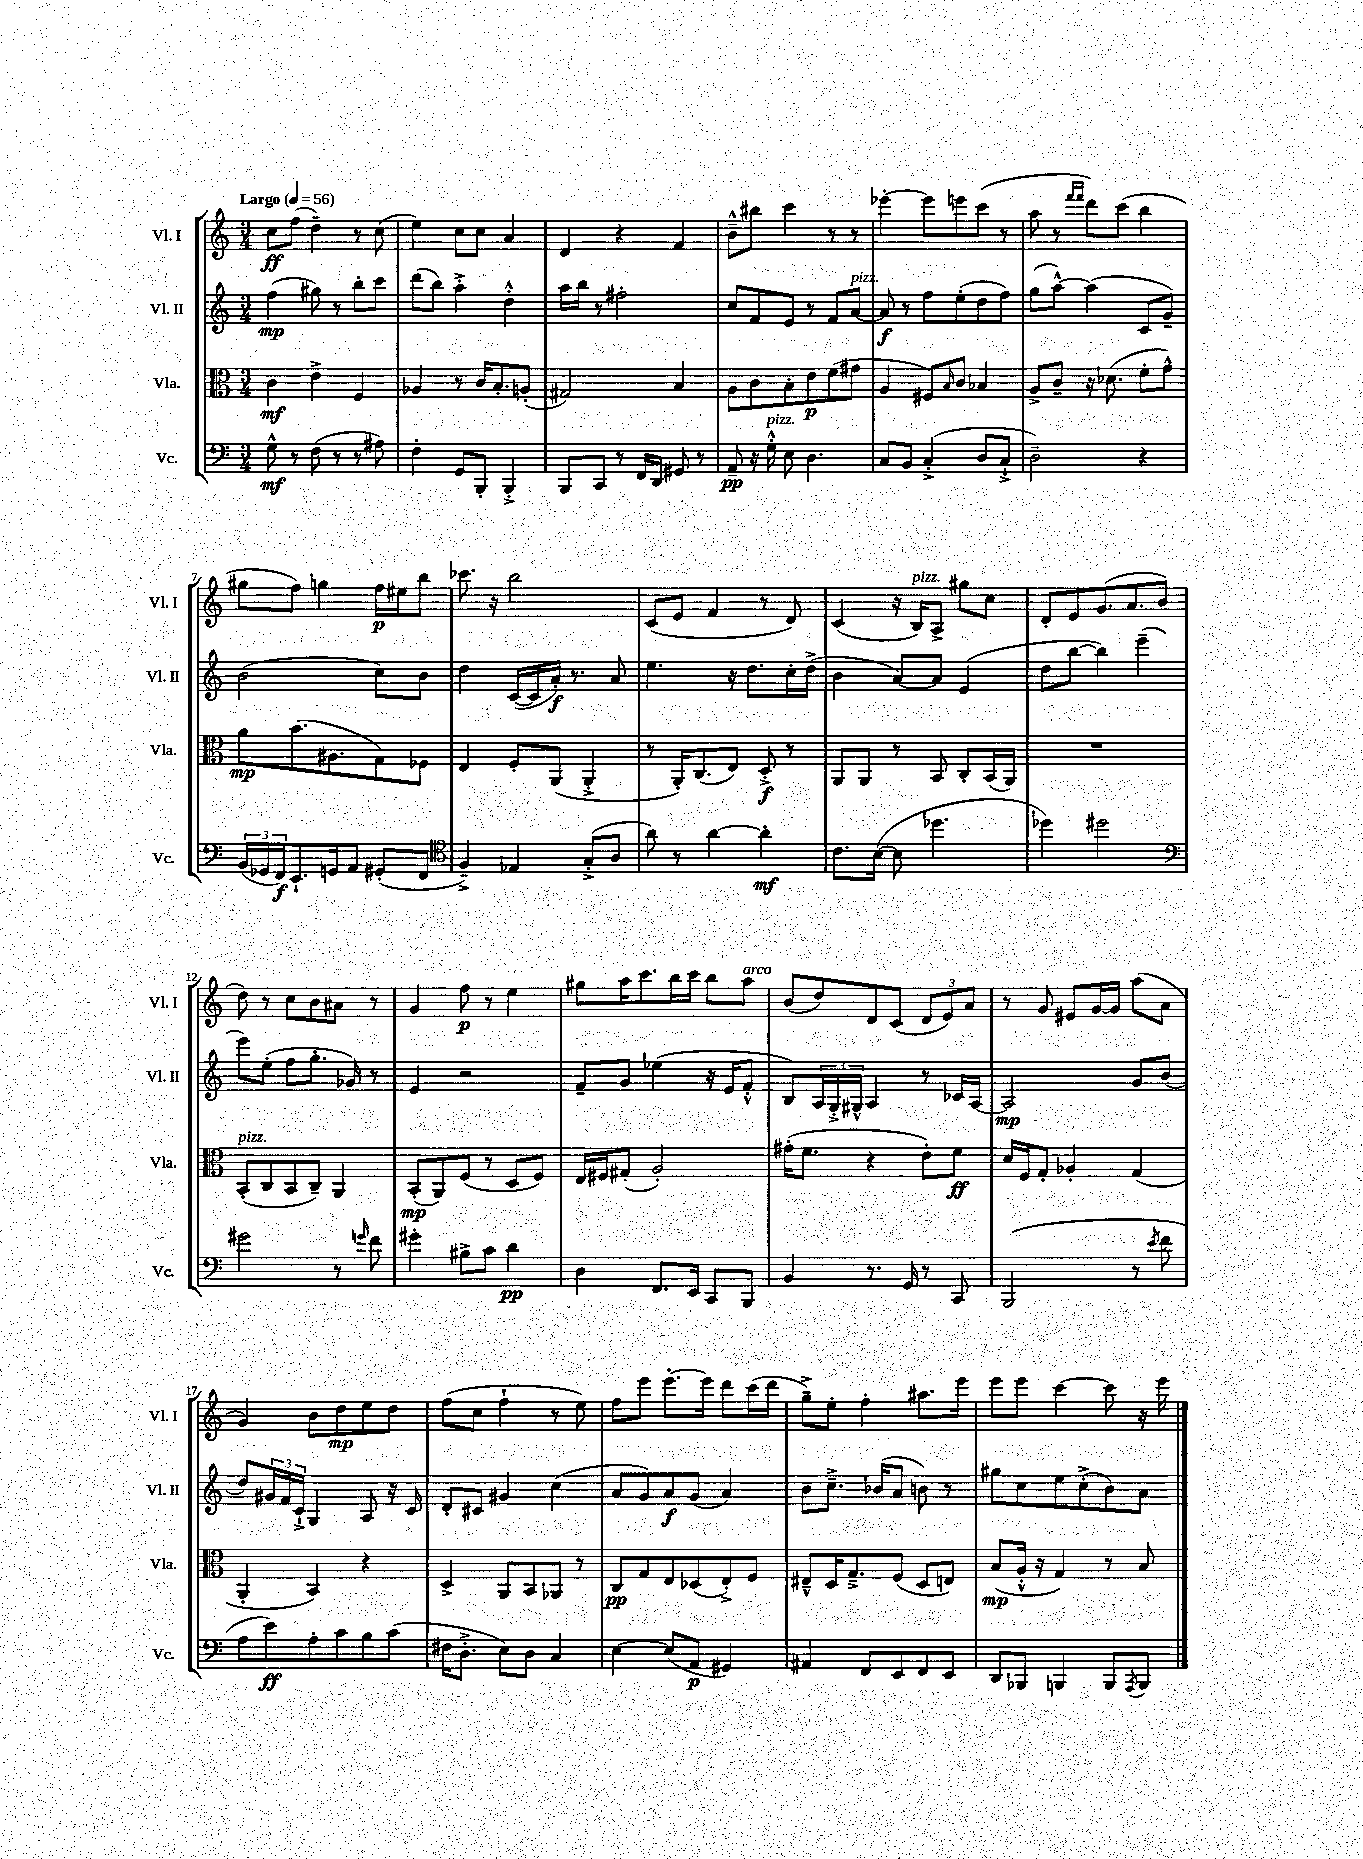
<<
\new StaffGroup <<
\new Staff = "s0" \with { instrumentName = "Vl. I" shortInstrumentName = "Vl. I" } {
    \clef treble \key c \major \numericTimeSignature \time 3/4 \tempo "Largo" 4 = 56
    c''8\ff f''8( d''4--) r8 c''8( |
    e''4) c''8 c''8 a'4 |
    d'4 r4 f'4 |
    b'8---^ bis''8 c'''4 r8 r8 |
    ees'''4~-. ees'''8 e'''8 c'''8( r8 |
    a''8 r8 \grace { f'''16 f'''16 } d'''8) c'''8( b''4 |
    gis''8 f''8) g''4 f''16\p eis''16 b''8 |
    ces'''8. r16 b''2 |
    c'8( e'8 f'4 r8 d'8) |
    c'4( r16 b16^\markup { \italic "pizz." }) a8-> gis''8 c''8 |
    d'8-. e'8 g'8.( a'8. b'8 |
    d''8) r8 c''8 b'8 ais'8 r8 |
    g'4 f''8\p r8 e''4 |
    gis''8 a''16 c'''8. b''16 c'''16 b''8 a''8^\markup { \italic "arco" } |
    b'8( d''8) d'8 c'8( \tuplet 3/2 { d'8 e'8) a'8 } |
    r8 g'8 eis'8 g'16~ g'16 a''8( a'8 |
    g'4) b'8 d''8\mp e''8 d''8 |
    f''8( c''8 f''4-! r8 e''8) |
    f''8 e'''8 e'''8.~-. e'''16 d'''8 c'''16( d'''16 |
    g''8--->) e''8-. f''4-. ais''8. e'''16 |
    e'''8 e'''8 c'''4~ c'''8 r16 e'''16 \bar "|." |
}
\new Staff = "s1" \with { instrumentName = "Vl. II" shortInstrumentName = "Vl. II" } {
    \clef treble \key c \major \numericTimeSignature \time 3/4
    f''4\mp( gis''8) r8 b''8-. c'''8 |
    d'''8( b''8) a''4-.-> d''4-.-^ |
    a''16 b''16 r8 fis''2-. |
    c''8 f'8 e'8 r8 f'8 a'8~^\markup { \italic "pizz." } |
    a'8\f r8 f''8 e''8-.( d''8 f''8) |
    g''8( a''8~-^) a''4( c'8 g'8--) |
    b'2( c''8) b'8 |
    d''4 c'16~( c'16 a'16-.\f) r8. a'8 |
    e''4. r16 d''8. c''16-. d''16->( |
    b'4 a'8~) a'8 e'4( |
    d''8 b''8~ b''4) e'''4--( |
    e'''8) e''8-.( f''8 g''8.-. ges'16) r8 |
    e'4 r2 |
    f'8-- g'8 ees''4( r16 e'16 f'8-.-^ |
    b8) \tuplet 3/2 { a16 g16-.-> gis16-^ } a4 r8 ces'16 a16~ |
    a2\mp g'8 b'8( |
    d''8) \tuplet 3/2 { gis'16 f'16 c'16-!-> } g4 a8 r16 c'16 |
    d'8-. cis'8 gis'4 c''4( |
    a'8 g'8) a'8\f g'8( a'4) |
    b'8 c''8.---> bes'16( a'8 b'8) r8 |
    gis''8 c''8 e''8 c''8-.->( b'8) a'8 \bar "|." |
}
\new Staff = "s2" \with { instrumentName = "Vla." shortInstrumentName = "Vla." } {
    \clef alto \key c \major \numericTimeSignature \time 3/4
    c'4\mf e'4-> f4 |
    aes4 r8 c'16 b8.-. a8-.( |
    gis2) b4 |
    a8 c'8 b8-. e'8\p f'8( gis'8 |
    a4 fis8) \grace { b16 } c'8 bes4 |
    a8-> c'8-- r16 des'8.( f'8-. g'8-^) |
    a'8\mp b'8.( ais8. g8) fes8 |
    e4 f8-. a,8( a,4-.-> |
    r8 a,16-.) c8.( e8) d8-.->\f r8 |
    a,8 a,8 r8 b,8 c8-. b,16( a,16) |
    R2. |
    b,8-.^\markup { \italic "pizz." }( c8 b,8 c8--) a,4 |
    b,8-.\mp( a,8) f8( r8 d8 f8) |
    e16 fis16 gis8-.( a2-.) |
    gis'16-.( f'8. r4 e'8-.) f'8\ff |
    d'16 f16 g8-. aes4-. g4( |
    a,4-. b,4) r4 |
    d4-> a,8 b,8 aes,8 r8 |
    c8\pp g8 e8 des8( e8-.->) f8 |
    eis8---^ d16 g8.---> f8( d8 e8) |
    b8\mp( a16-.-^ r16 g4) r8 b8 \bar "|." |
}
\new Staff = "s3" \with { instrumentName = "Vc." shortInstrumentName = "Vc." } {
    \clef bass \key c \major \numericTimeSignature \time 3/4
    g8-^\mf r8 f8( r8 r8 ais8) |
    f4-. g,8 b,,8-. b,,4-.-> |
    b,,8 c,8 r8 f,16 d,16 gis,8 r8 |
    a,8--\pp r16 g16-.-^^\markup { \italic "pizz." } e8 d4. |
    c8 b,8 c4-.->( d8 c8-!-> |
    d2--) r4 |
    \tuplet 3/2 { b,16( ges,16 f,16\f) } e,8.-! g,16 a,8 gis,8-.( f,8 |
    \clef tenor f4--->) ees4 g8-.->( a8 |
    a'8) r8 a'4~ a'4-.\mf |
    c'8. b16~( b8 des''4. |
    des''4) dis''2 |
    \clef bass gis'2 r8 \grace { g'16 } f'8 |
    gis'4-. bis8-> c'8 d'4\pp |
    d4 f,8. e,16 c,8 b,,8 |
    b,4 r8. g,16 r8 c,8 |
    b,,2( r8 \acciaccatura { e'8 } f'8 |
    a8 e'8\ff) a8-. c'8 b8 c'8( |
    fis16 d8.-.-> e8) d8 c4 |
    e4~ e8( a,8\p gis,4) |
    ais,4 f,8 e,8 f,8 e,8 |
    d,8 bes,,8 b,,4 b,,8 \acciaccatura { a,,8 } b,,8 \bar "|." |
}
>>
>>
